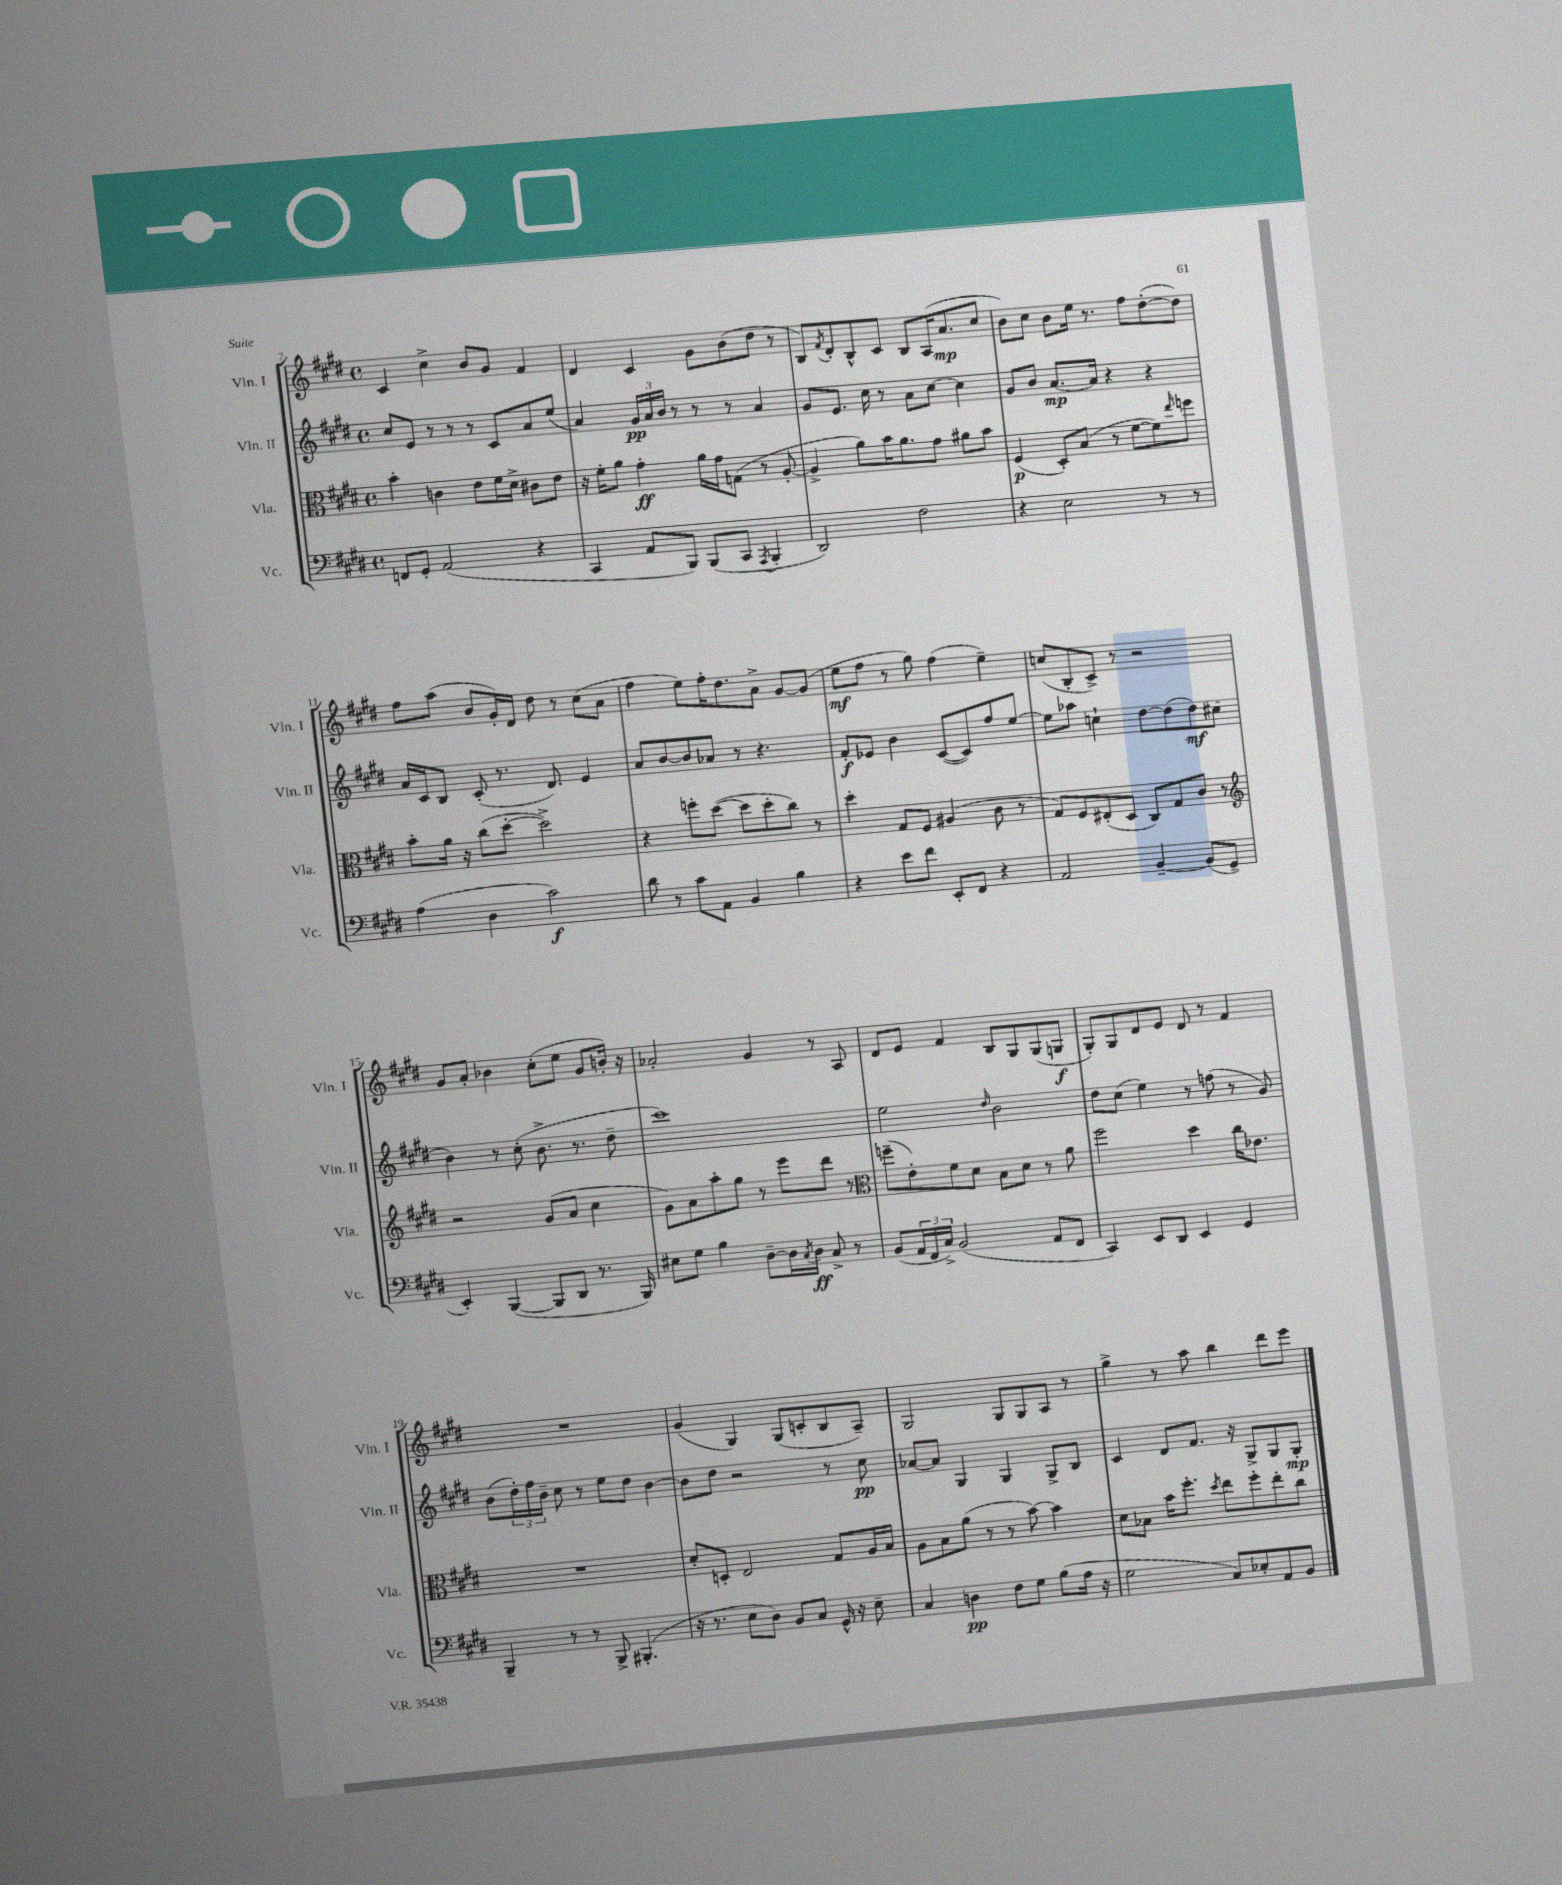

**kern	**dynam	**kern	**dynam	**kern	**dynam	**kern	**dynam
*part4	*part4	*part3	*part3	*part2	*part2	*part1	*part1
*staff4	*staff4	*staff3	*staff3	*staff2	*staff2	*staff1	*staff1
*I"Vc.	*	*I"Vla.	*	*I"Vln. II	*	*I"Vln. I	*
*I'Vc.	*	*I'Vla.	*	*I'Vln. II	*	*I'Vln. I	*
*clefF4	*	*clefC3	*	*clefG2	*	*clefG2	*
*k[f#c#g#d#]	*	*k[f#c#g#d#]	*	*k[f#c#g#d#]	*	*k[f#c#g#d#]	*
*M4/4	*	*M4/4	*	*M4/4	*	*M4/4	*
*met(c)	*	*met(c)	*	*met(c)	*	*met(c)	*
=7	=7	=7	=7	=7	=7	=7	=7
8FFn/L	.	4b'\	.	8cc#/L	.	4c#/	.
8GG#'/J	.	.	.	8e/J	.	.	.
(2AA/	.	4cn\	.	8r	.	4cc#^\	.
.	.	.	.	8r	.	.	.
.	.	8e\L	.	8r	.	8b/L	.
.	.	16f#\L	.	8c#/L	.	8g#/J	.
.	.	16d#^\JJ	.	.	.	.	.
4r	.	8c#X\L	.	8a/	.	4f#/	.
.	.	8e\J	.	(8ee/J	.	.	.
=8	=8	=8	=8	=8	=8	=8	=8
4CC#/	.	16r	.	4a/)	.	4d#/	.
.	.	16f#'\KL	.	.	.	.	.
.	.	8a\J	.	.	.	.	.
8AA/L	.	4g#'\	ff	24g#/LL	pp	4c#/	.
.	.	.	.	24a/	.	.	.
.	.	.	.	24b/JJ	.	.	.
8BBB/J)	.	.	.	8r	.	.	.
(8BBB/L	.	16a\LL	.	8r	.	8g#\L	.
.	.	16g#\J	.	.	.	.	.
8CC#/J	.	(8Gn\J	.	8r	.	(8b\	.
8qAAA/	.	.	.	.	.	.	.
4BBB'/	.	8r	.	4a/	.	8dd#\J	.
.	.	[8A'/	.	.	.	8r	.
=9	=9	=9	=9	=9	=9	=9	=9
2DD#/)	.	4A^/]	.	8g#/L	.	8B/L)	.
.	.	.	.	.	.	8qf#/	.
.	.	.	.	8.e/J	.	8d#'/	.
.	.	8a\L)	.	.	.	8B^^/	.
.	.	.	.	16cc#\	.	.	.
.	.	16b\K	.	8r	.	8c#/J	.
.	.	8.a\	.	.	.	.	.
2F#\	.	.	.	8a\L	.	8B/L	.
.	.	8g#\J	.	[8cc#\J	.	(16A/K	.
.	.	.	.	.	.	8.a/	mp
.	.	8a#X\L	.	4cc#\]	.	.	.
.	.	8b\J	.	.	.	8cc#/J	.
=10	=10	=10	=10	=10	=10	=10	=10
4r	.	(4F#/	p	8g#/L	.	8b\L)	.
.	.	.	.	8b/J	.	8cc#\J	.
2E\	.	8D#'/L)	.	[8.a/L	mp	8b\L	.
.	.	(8B/J	.	.	.	16ee\Jk	.
.	.	.	.	16a/Jk]	.	8.r	.
.	.	8r	.	4r	.	.	.
.	.	[8f#\L	.	.	.	8ff#\L	.
8r	.	8f#\])	.	4r	.	([8dd#'\	.
.	.	16qqee/	.	.	.	.	.
8r	.	8ffn\J	.	.	.	8dd#\J])	.
!!LO:LB:g=z
=11	=11	=11	=11	=11	=11	=11	=11
(4A\	.	8b'\L	.	16a/LL	.	8ff#\L	.
.	.	.	.	16c#/J	.	.	.
.	.	16a\Jk	.	8B/J	.	(8aa\J	.
.	.	16r	.	.	.	.	.
4D#\	.	(8cc#\L	.	(8c#'/	.	8b/L	.
.	.	[8dd#'\J	.	8.r	.	16g#'/L)	.
.	.	.	.	.	.	16d#/JJ	.
2c#\)	f	2dd#^\])	.	.	.	8dd#\	.
.	.	.	.	8.d#/)	.	.	.
.	.	.	.	.	.	8r	.
.	.	.	.	4e/	.	(8cc#\L	.
.	.	.	.	.	.	8a\J	.
=12	=12	=12	=12	=12	=12	=12	=12
8d#\	.	4r	.	8a/L	.	4ff#\	.
8r	.	.	.	[8b/	.	.	.
8c#\L	.	8ffn'\L	.	8b/]	.	8ee\L)	.
8AA\J	.	([8dd#\J	.	8a-X/J	.	16ff#'\K	.
.	.	.	.	.	.	8.dd#\	.
4BB/	.	8dd#\L]	.	8r	.	.	.
.	.	8dd#'\	.	4.r	.	8a^\J	.
4B\	.	8cc#\J)	.	.	.	[8g#/L	.
.	.	8r	.	.	.	(8g#/J]	.
=13	=13	=13	=13	=13	=13	=13	=13
4r	.	4dd#'\	.	8f#'/L	f	8ee\L	mf
.	.	.	.	8e-X/J	.	8ff#\J	.
8e\L	.	8G#/L	.	4b\	.	8r	.
8f#\J	.	8F#/J	.	.	.	8gg#\)	.
8EE'/L	.	(4A#X/	.	([8c#/L	.	(4ff#\	.
8FF#/J	.	.	.	8c#/])	.	.	.
4r	.	8c#\	.	8ff#/	.	4ee~\)	.
.	.	8r	.	[8ee/J	.	.	.
=14	=14	=14	=14	=14	=14	=14	=14
2AA/	.	8G#/L)	.	8ee\L]	.	(8ccn/L	.
.	.	8F#/	.	8aa-X\J	.	8B'/	.
.	.	(8E#X'/	.	4ccn`\	.	8c#^/J)	.
.	.	8D#/J	.	.	.	8r	.
[4BB~/	.	8C#/L)	.	[8dd#\L	.	2r	.
.	.	8G#/	.	(8dd#\]	.	.	.
(8BB/L]	.	8c#/J	.	8dd#\)	mf	.	.
8GG#~/J	.	8r	.	(8cc#X\J	.	.	.
!!LO:LB:g=z
=15	=15	=15	=15	=15	=15	=15	=15
*	*	*clefG2	*	*	*	*	*
4EE'/)	.	2r	.	4b\)	.	8g#/L	.
.	.	.	.	.	.	8a'/J	.
([4BBB/	.	.	.	8r	.	4b-X\	.
.	.	.	.	(8cc#'\	.	.	.
8BBB/L]	.	(8g#/L	.	8.b^\	.	(8cc#'\L	.
8DD#/J	.	8a/J	.	.	.	8ee\J	.
.	.	.	.	8.r	.	.	.
8.r	.	4cc#\	.	.	.	8g#/L	.
.	.	.	.	8dd#~\	.	16bn'/Jk)	.
16BBB/)	.	.	.	.	.	16r	.
=16	=16	=16	=16	=16	=16	=16	=16
8E#X\L	.	8g#\L)	.	1ccc#)	.	2a-X'/	.
8G#\J	.	8a\	.	.	.	.	.
4B\	.	8aa'\	.	.	.	.	.
.	.	8gg#\J	.	.	.	.	.
[8D#~\L	.	8r	.	.	.	4g#/	.
16D#\L]	.	8eee\L	.	.	.	.	.
8qC#/	.	.	.	.	.	.	.
16D#\JJ	ff	.	.	.	.	.	.
8C#^/	.	8ddd#\J	.	.	.	8r	.
8r	.	8r	.	.	.	8A/	.
=17	=17	=17	=17	=17	=17	=17	=17
*	*	*clefC3	*	*	*	*	*
(8BB/L	.	(8ffn~\L	.	2ee\	.	8d#/L	.
24AA/L	.	8e'\)	.	.	.	8e/J	.
24FF#/	.	.	.	.	.	.	.
24C#^/JJ)	.	.	.	.	.	.	.
(2BB/	.	8f#\	.	.	.	4f#/	.
.	.	8d#\J	.	.	.	.	.
.	.	.	.	16qqdd#/	.	.	.
.	.	8B\L	.	2b\	.	8B/L	.
.	.	8d#\J	.	.	.	8G#/	.
8AA/L	.	8r	.	.	.	(8G#/	.
8FF#/J	.	8a\	.	.	.	8Gn/J	f
=18	=18	=18	=18	=18	=18	=18	=18
4CC#/)	.	2ff#\	.	8dd#\L	.	8G#'/L)	.
.	.	.	.	(8cc#\J	.	8G#/	.
8EE/L	.	.	.	4ee\)	.	8d#/	.
8DD#/J	.	.	.	.	.	8e/J	.
4EE/	.	4dd#\	.	8r	.	8d#/	.
.	.	.	.	(8ffn\	.	8r	.
4GG#/	.	16cc#\KL	.	8r	.	4f#/	.
.	.	8.e-X\J	.	.	.	.	.
.	.	.	.	8g#/)	.	.	.
!!LO:LB:g=z
=19	=19	=19	=19	=19	=19	=19	=19
4BBB~/	.	1r	.	(8b\L	.	1r	.
.	.	.	.	24dd#'\L)	.	.	.
.	.	.	.	24ff#\	.	.	.
.	.	.	.	24b~\JJ	.	.	.
8r	.	.	.	8cc#\	.	.	.
8r	.	.	.	8r	.	.	.
8BBB^/	.	.	.	8ee\L	.	.	.
(4.BBB#X'/	.	.	.	8dd#\J	.	.	.
.	.	.	.	[4b\	.	.	.
=20	=20	=20	=20	=20	=20	=20	=20
16r	.	8d#'/L	.	8b\L]	.	(4g#/	.
8.r	.	.	.	.	.	.	.
.	.	8Dn'/J	.	8dd#\J	.	.	.
8E\L	.	2E/	.	2r	.	4G#/)	.
8D#\J)	.	.	.	.	.	.	.
8BB/L	.	.	.	.	.	(8G#/L	.
8C#/J	.	.	.	.	.	8cn'/	.
16GG#^^/	.	8G#/L	.	8r	.	8B/	.
16r	.	.	.	.	.	.	.
8E~\	.	16A/L	.	8cc#\	pp	8A~/J)	.
.	.	16B/JJ	.	.	.	.	.
=21	=21	=21	=21	=21	=21	=21	=21
4C#/	.	8A\L	.	[8a-X/L	.	2G#/	.
.	.	8B\	.	8a-/J]	.	.	.
4Dn\	pp	(8a\J	.	4G#/	.	.	.
.	.	8r	.	.	.	.	.
8F#\L	.	8r	.	4G#/	.	8G#/L	.
8G#\J	.	[8b\)	.	.	.	8G#/	.
(8B\L	.	4b\]	.	8G#^/L	.	8A/J	.
16A\Jk	.	.	.	8B/J	.	8r	.
16r	.	.	.	.	.	.	.
=22	=22	=22	=22	=22	=22	=22	=22
2G#\	.	8d#\L	.	4c#/	.	4gg#^\	.
.	.	8B-X\J	.	.	.	.	.
.	.	16b\KL	.	8d#/L	.	8r	.
.	.	8.ff#'\J	.	.	.	.	.
.	.	.	.	8.f#/J	.	8aa\	.
.	.	8qdd#/	.	.	.	.	.
8C#/L)	.	8ee\L	.	.	.	4bb\	.
.	.	.	.	16r	.	.	.
8E-X'/	.	8ff#'\	.	8G#^/L	.	.	.
8AA/	.	8ee'\	.	8G#/	.	8ddd#\L	.
8BB/J	.	8cc#\J	.	8G#'/J	mp	8eee\J	.
==	==	==	==	==	==	==	==
*-	*-	*-	*-	*-	*-	*-	*-
